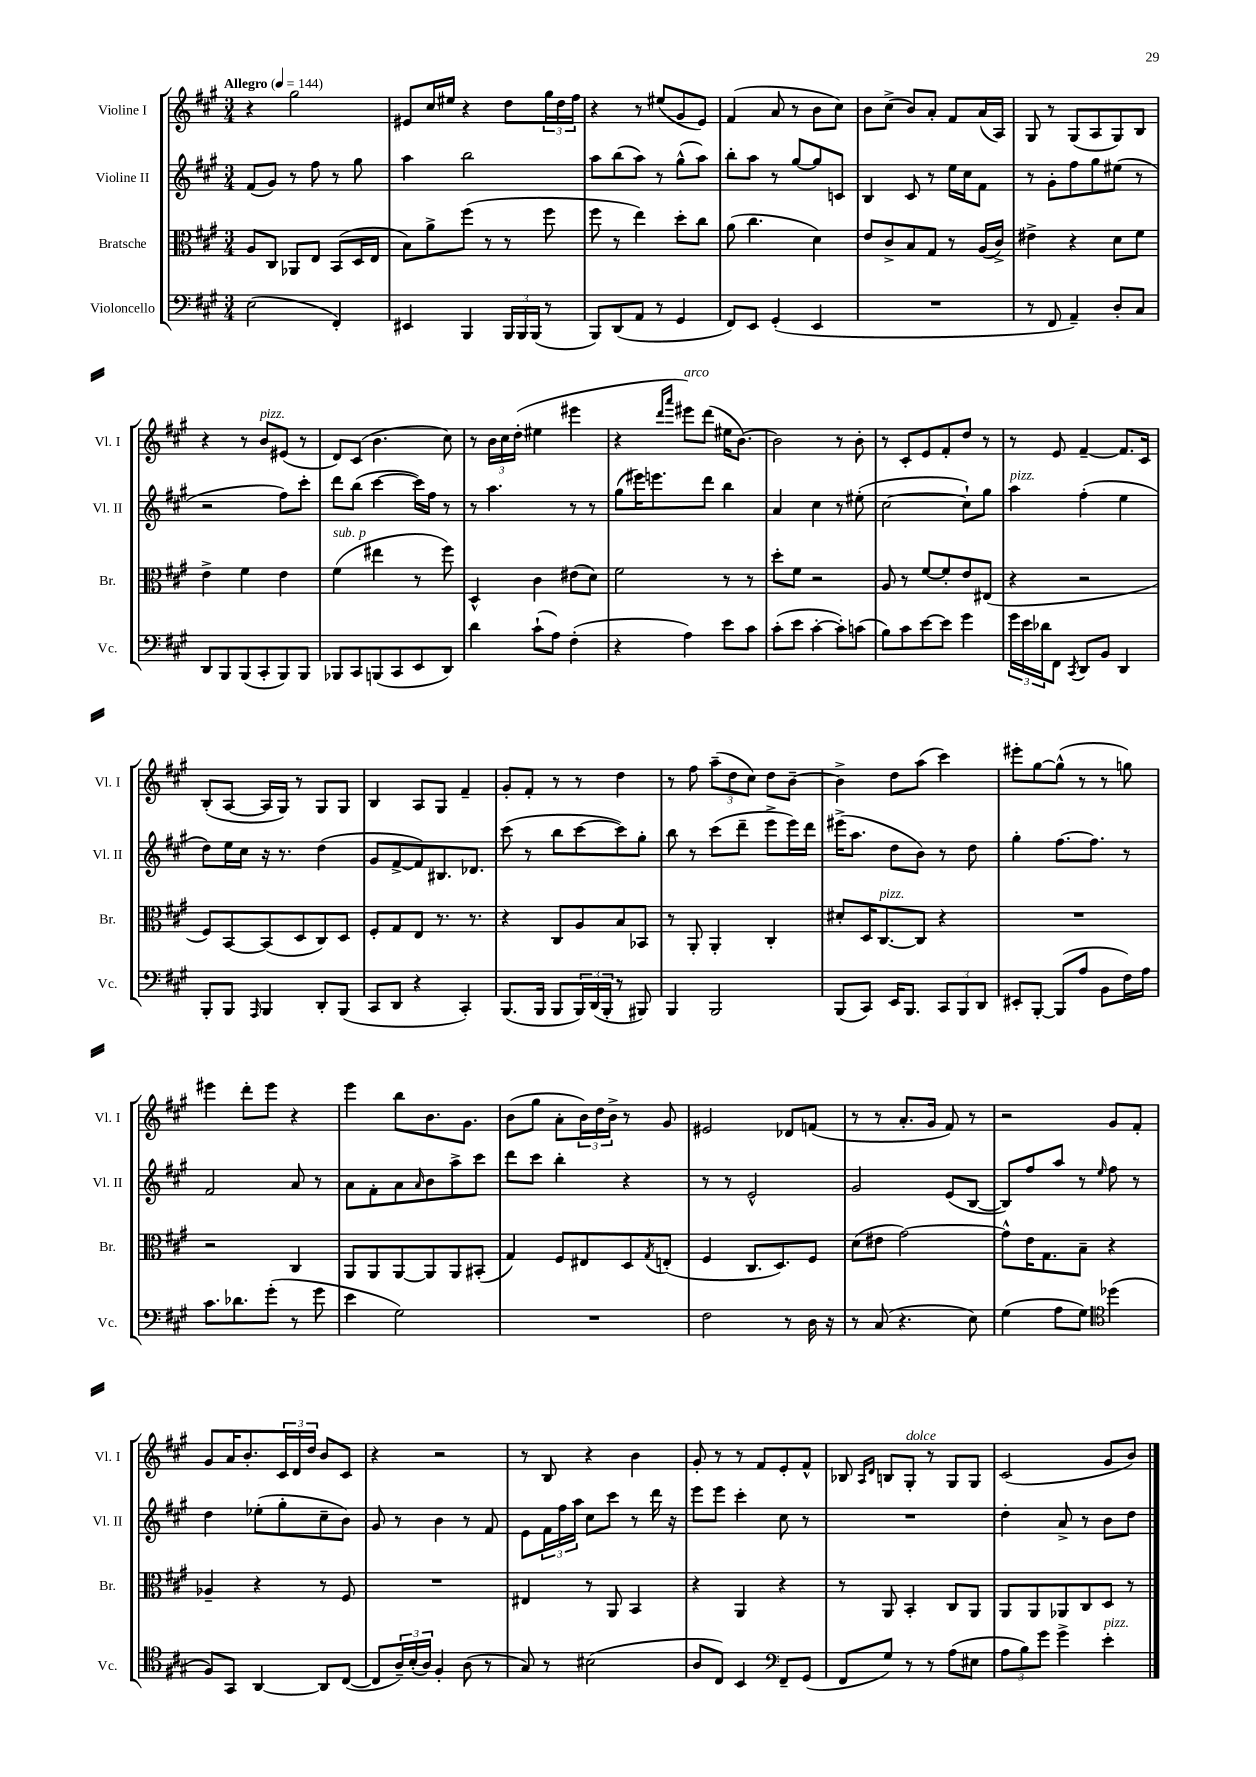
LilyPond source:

<<
\new StaffGroup <<
\new Staff = "s0" \with { instrumentName = "Violine I" shortInstrumentName = "Vl. I" } {
    \clef treble \key a \major \numericTimeSignature \time 3/4 \tempo "Allegro" 4 = 144
    r4 gis''2 |
    eis'8 cis''16 eis''16 r4 d''8 \tuplet 3/2 { gis''16 d''16 fis''16 } |
    r4 r8 eis''8( gis'8 e'8) |
    fis'4( a'8 r8 b'8 cis''8) |
    b'8 cis''8->( b'8) a'8-. fis'8 a'16( a16) |
    gis8 r8 gis8( a8 gis8) b8 |
    r4 r8 b'8^\markup { \italic "pizz." } eis'8( r8 |
    d'8) cis'8( b'4. cis''8) |
    r8 \tuplet 3/2 { b'16 cis''16 d''16-.( } eis''4 eis'''4 |
    r4 \grace { d'''16 a'''16 } eis'''8^\markup { \italic "arco" }) d'''8( eis''16 b'8.~) |
    b'2 r8 b'8-. |
    r8 cis'8-. e'8 fis'8-. d''8 r8 |
    r8 e'8 fis'4~-- fis'8. cis'16 |
    b8-.( a8~ a16 gis16) r8 gis8 gis8 |
    b4 a8 gis8 fis'4-- |
    gis'8-. fis'8-. r8 r8 d''4 |
    r8 fis''8 \tuplet 3/2 { a''8--( d''8 cis''8) } d''8 b'8~-- |
    b'4-> d''8 a''8( cis'''4) |
    eis'''8-. gis''8~ gis''8-^( r8 r8 g''8) |
    eis'''4 d'''8-. eis'''8 r4 |
    e'''4 b''8 b'8. gis'8. |
    b'8( gis''8 a'8-. \tuplet 3/2 { b'16) d''16 b'16-> } r8 gis'8 |
    eis'2 des'8 f'8( |
    r8 r8 a'8.-. gis'16 fis'8) r8 |
    r2 gis'8 fis'8-. |
    gis'8 a'16 b'8.-. \tuplet 3/2 { cis'16 d'16 d''16 } b'8 cis'8 |
    r4 r2 |
    r8 b8 r4 b'4 |
    gis'8-. r8 r8 fis'8 e'8-. fis'8-^ |
    bes8 \grace { a16 d'16 } b8 gis8-.^\markup { \italic "dolce" } r8 gis8 gis8 |
    cis'2( gis'8 b'8) \bar "|." |
}
\new Staff = "s1" \with { instrumentName = "Violine II" shortInstrumentName = "Vl. II" } {
    \clef treble \key a \major \numericTimeSignature \time 3/4
    fis'8( gis'8) r8 fis''8 r8 gis''8 |
    a''4 b''2 |
    a''8 b''8( a''8) r8 gis''8-^( a''8) |
    b''8-. a''8 r8 gis''8~ gis''8 c'8 |
    b4 cis'8 r8 e''16 cis''16 fis'8 |
    r8 gis'8-. fis''8 gis''8 eis''8( r8 |
    r2 fis''8) cis'''8-. |
    d'''8 b''8( cis'''4~ cis'''16) fis''16 r8 |
    r8 a''4. r8 r8 |
    gis''8( eis'''16) e'''8. d'''8 b''4 |
    a'4 cis''4 r8 eis''8-.( |
    cis''2~ cis''8-!) gis''8 |
    a''4^\markup { \italic "pizz." } fis''4-.( e''4 |
    d''8) e''16 cis''16 r16 r8. d''4( |
    gis'8 fis'8~-> fis'8) bis8. des'8. |
    cis'''8( r8 b''8 cis'''8~ cis'''8) gis''8-. |
    b''8 r8 cis'''8( d'''8-- e'''8-> e'''16) d'''16 |
    eis'''16->( a''8. d''8 b'8) r8 d''8 |
    gis''4-. fis''8.~ fis''8. r8 |
    fis'2 a'8 r8 |
    a'8 fis'8-. a'8 \grace { a'16 } b'8 a''8-> cis'''8 |
    d'''8 cis'''8 b''4-. r4 |
    r8 r8 e'2-^ |
    gis'2 e'8( b8~ |
    b8) fis''8 a''8 r8 \grace { e''16 } fis''8 r8 |
    d''4 ees''8-.( gis''8-. cis''8-- b'8) |
    gis'8 r8 b'4 r8 fis'8 |
    e'8 \tuplet 3/2 { fis'16 fis''16 a''16 } cis''8 cis'''8 r8 d'''16 r16 |
    e'''8 e'''8 cis'''4-. cis''8 r8 |
    R2. |
    d''4-. a'8-> r8 b'8 d''8 \bar "|." |
}
\new Staff = "s2" \with { instrumentName = "Bratsche" shortInstrumentName = "Br." } {
    \clef alto \key a \major \numericTimeSignature \time 3/4
    a8 cis8 aes,8 e8 b,8( d16 e16 |
    b8) a'8-> fis''8( r8 r8 fis''8 |
    fis''8 r8 e''4) d''8-. cis''8 |
    a'8( cis''4. d'4) |
    e'8 cis'8-> b8 gis8 r8 a16( cis'16->) |
    eis'4-> r4 d'8 fis'8 |
    e'4-> fis'4 e'4 |
    fis'4^\markup { \italic "sub. p" }( eis''4 r8 fis''8) |
    d4-^ cis'4 eis'8( d'8) |
    fis'2 r8 r8 |
    d''8-. fis'8 r2 |
    a8 r8 fis'8~ fis'8-. e'8 eis8( |
    r4 r2 |
    fis8) b,8~ b,8( d8 cis8) d8 |
    fis8-. gis8 e8 r8. r8. |
    r4 cis8 a8 b8 bes,8 |
    r8 a,8-. a,4-. cis4-. |
    dis'8-. d16 cis8.~^\markup { \italic "pizz." } cis8 r4 |
    R2. |
    r2 cis4 |
    a,8 a,8 a,8~ a,8 a,8 bis,8-.( |
    gis4) fis8 eis8 d8 \acciaccatura { gis8 } e8-.( |
    fis4 cis8. d8.) fis8 |
    d'8( eis'8 gis'2~) |
    gis'8-^ e'16 gis8. b8-- r4 |
    aes4-- r4 r8 fis8 |
    R2. |
    eis4 r8 a,8 b,4 |
    r4 a,4 r4 |
    r8 a,8 b,4-. cis8 a,8 |
    a,8 a,8 aes,8 cis8 d8 r8 \bar "|." |
}
\new Staff = "s3" \with { instrumentName = "Violoncello" shortInstrumentName = "Vc." } {
    \clef bass \key a \major \numericTimeSignature \time 3/4
    e2( fis,4-.) |
    eis,4 b,,4 \tuplet 3/2 { b,,16 b,,16 b,,16( } r8 |
    b,,8) d,8( a,8 r8 gis,4 |
    fis,8) e,8 gis,4-.( e,4 |
    R2. |
    r8 fis,8 a,4--) d8-. cis8 |
    d,8 b,,8 b,,8( cis,8-. b,,8) b,,8 |
    bes,,8 cis,8 b,,8( cis,8 e,8 d,8) |
    d'4 cis'8-!( a8) fis4-.( |
    r4 a4) e'8 cis'8 |
    cis'8-.( e'8 cis'4~-. cis'8-.) c'8( |
    b8) cis'8 e'8~ e'8 gis'4 |
    \tuplet 3/2 { gis'16 e'16 des'16 } fis,8 \acciaccatura { cis,8 } d,8 b,8 d,4 |
    b,,8-. b,,8 \grace { a,,16 } b,,4 d,8-. b,,8( |
    cis,8 d,8 r4 cis,4-.) |
    b,,8.( b,,16 b,,8 \tuplet 3/2 { b,,16) d,16( b,,16-. } r8 bis,,8) |
    b,,4 b,,2 |
    b,,8( cis,8) e,16 b,,8. \tuplet 3/2 { cis,8 b,,8 d,8 } |
    eis,8-. b,,8~-. b,,8( a8 b,8 fis16) a16 |
    cis'8. des'8. gis'8-.( r8 gis'8 |
    e'4 gis2) |
    R2. |
    fis2 r8 d16 r16 |
    r8 cis8( r4. e8) |
    gis4( a8 gis8) \clef tenor des''4( |
    fis8) gis,8 a,4~ a,8 cis8~( |
    cis8 \tuplet 3/2 { a16--) b16-.( a16) } fis4-. a8( r8 |
    gis8) r8 bis2( |
    a8 cis8) b,4 \clef bass fis,8-- gis,8( |
    fis,8 gis8) r8 r8 a8( eis8 |
    \tuplet 3/2 { a8 b8) gis'8 } gis'4-> e'4-.^\markup { \italic "pizz." } \bar "|." |
}
>>
>>
\layout { \context { \Score \remove "Bar_number_engraver" } }
